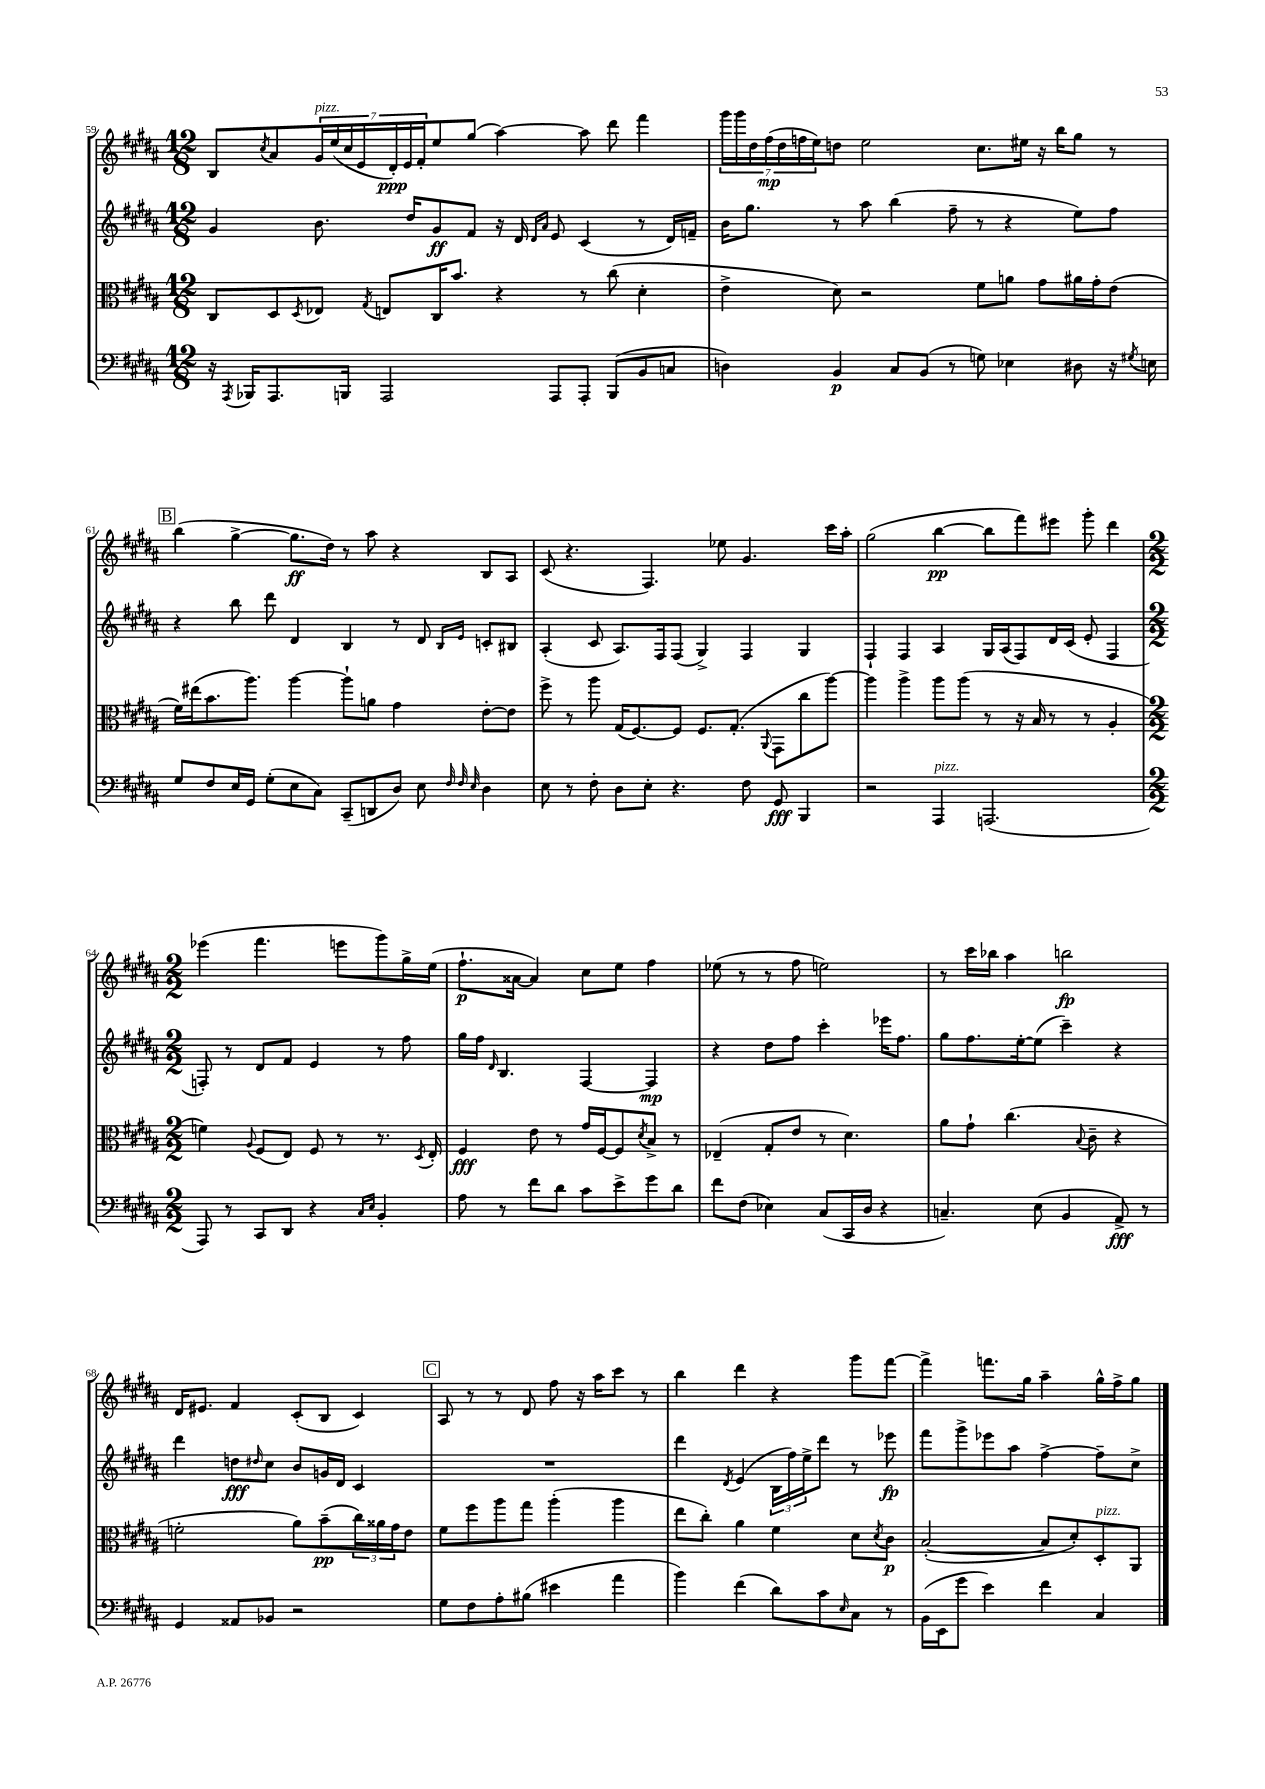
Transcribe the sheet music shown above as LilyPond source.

<<
\new StaffGroup <<
\new Staff = "s0" {
    \clef treble \key b \major \numericTimeSignature \time 12/8
    b8 \acciaccatura { cis''8 } ais'8 \tuplet 7/4 { gis'16^\markup { \italic "pizz." } e''16( cis''16 e'16 dis'16-.\ppp) e'16 fis'16-. } e''8 gis''8( ais''4~) ais''8 dis'''8 fis'''4 |
    \tuplet 7/4 { gis'''16 gis'''16 dis''16 fis''16\mp( dis''16 f''16 e''16) } d''8 e''2 cis''8. eis''16 r16 b''16 gis''8 r8 |
    \mark \markup { \box "B" } b''4( gis''4~-> gis''8.\ff dis''16) r8 ais''8 r4 b8 ais8 |
    cis'8( r4. fis4.) ees''8 gis'4. cis'''16 ais''16-. |
    gis''2( b''4~\pp b''8 fis'''8) eis'''8 gis'''8-. dis'''4 |
    \numericTimeSignature \time 2/2 ees'''4( fis'''4. e'''8 gis'''8) gis''16-> e''16( |
    fis''8.-!\p aisis'16~ aisis'4) cis''8 e''8 fis''4 |
    ees''8( r8 r8 fis''8 e''2) |
    r8 cis'''16 bes''16 ais''4 b''2\fp |
    dis'16 eis'8. fis'4 cis'8-.( b8 cis'4) |
    \mark \markup { \box "C" } ais8 r8 r8 dis'8 fis''8 r16 ais''16 cis'''8 r8 |
    b''4 dis'''4 r4 gis'''8 fis'''8~ |
    fis'''4-> f'''8. gis''16 ais''4-- gis''16-^ fis''16-> gis''8 \bar "|." |
}
\new Staff = "s1" {
    \clef treble \key b \major \numericTimeSignature \time 12/8
    gis'4 b'8. dis''16 gis'8\ff fis'8 r16 dis'16 \grace { dis'16 ais'16 } e'8 cis'4( r8 dis'16) f'16-- |
    b'16 gis''8. r8 ais''8 b''4( fis''8-- r8 r4 e''8) fis''8 |
    \mark \markup { \box "B" } r4 b''8 dis'''8 dis'4 b4 r8 dis'8 \grace { b16 e'16 } c'8-. bis8 |
    ais4-.( cis'8 ais8.) fis16 fis8( gis4->) fis4 gis4 |
    fis4-! fis4 ais4 gis16 ais16( fis8) dis'16 cis'16( e'8-. fis4 |
    \numericTimeSignature \time 2/2 f8-.) r8 dis'8 fis'8 e'4 r8 fis''8 |
    gis''16 fis''16 \grace { dis'16 } b4. fis4~ fis4\mp |
    r4 dis''8 fis''8 cis'''4-. ees'''16 fis''8. |
    gis''8 fis''8. e''16~-. e''8( cis'''4--) r4 |
    dis'''4 d''8\fff \grace { dis''16 } cis''8 b'8 g'16 dis'16 cis'4 |
    \mark \markup { \box "C" } R1 |
    dis'''4 \acciaccatura { dis'8 } e'4( \tuplet 3/2 { b16 fis''16) e''16-> } dis'''8 r8 ees'''8\fp |
    fis'''8 gis'''8-> ees'''8 ais''8 fis''4~-> fis''8-- cis''8-> \bar "|." |
}
\new Staff = "s2" {
    \clef alto \key b \major \numericTimeSignature \time 12/8
    cis8 dis8 \acciaccatura { dis8 } ees8 \acciaccatura { gis8 } e8 cis16 b'8. r4 r8 cis''8( dis'4-. |
    e'4-> dis'8) r2 fis'8 a'8 gis'8 ais'16 gis'16-. e'8( |
    \mark \markup { \box "B" } fis'16) eis''16( b'8. ais''8.) ais''4~ ais''8-! a'8 gis'4 e'8~-. e'8 |
    fis''8-> r8 ais''8 gis16( fis8.~) fis8 fis8. gis8.-.( \appoggiatura { ais,8 } gis,8 cis''8 ais''8~) |
    ais''4 ais''4-> ais''8 ais''8( r8 r16 b16 r8 r8 ais4-. |
    \numericTimeSignature \time 2/2 f'4) \appoggiatura { ais8 } fis8( e8) fis8 r8 r8. \acciaccatura { dis8 } e16-. |
    fis4\fff e'8 r8 gis'16 fis16~ fis8 \acciaccatura { dis'8 } b8-> r8 |
    ees4--( gis8-. e'8 r8 dis'4.) |
    ais'8 gis'8-! cis''4.( \appoggiatura { b8 } cis'8-- r4 |
    f'2-. ais'8) b'8--\pp( \tuplet 3/2 { cis''16) aisis'16 gis'16 } e'8 |
    \mark \markup { \box "C" } fis'8 fis''8 ais''8 gis''8 ais''4-.( ais''4 |
    e''8 cis''8-.) ais'4 fis'4 dis'8 \acciaccatura { dis'8 } cis'8\p |
    b2~-.( b8 dis'8-.) dis8-.^\markup { \italic "pizz." } ais,8 \bar "|." |
}
\new Staff = "s3" {
    \clef bass \key b \major \numericTimeSignature \time 12/8
    r16 \acciaccatura { ais,,8 } bes,,16 ais,,8. b,,16 ais,,2 ais,,8 ais,,8-. b,,8( b,8 c8 |
    d4) b,4\p cis8 b,8( r8 g8) ees4 dis8 r16 \acciaccatura { gis8 } e16 |
    \mark \markup { \box "B" } gis8 fis8 e16 gis,16 gis8-.( e8 cis8) cis,8--( d,8 dis8) e8 \grace { fis32 fis32 e32 } dis4 |
    e8 r8 fis8-. dis8 e8-. r4. fis8 gis,8\fff b,,4 |
    r2 ais,,4^\markup { \italic "pizz." } a,,2.( |
    \numericTimeSignature \time 2/2 ais,,8) r8 cis,8 dis,8 r4 \grace { cis16 e16 } b,4-. |
    ais8 r8 fis'8 dis'8 cis'8 e'8-> gis'8 dis'8 |
    fis'8 fis8( ees4) cis8( cis,16 dis16 r4 |
    c4.--) e8( b,4 ais,8->\fff) r8 |
    gis,4 aisis,8 bes,8 r2 |
    \mark \markup { \box "C" } gis8 fis8 ais8-. bis8( eis'4 ais'4 |
    b'4) fis'4( dis'8) cis'8 \grace { e16 } cis8 r8 |
    b,16( e,16 gis'8 e'4) fis'4 cis4 \bar "|." |
}
>>
>>
\layout { \context { \Score currentBarNumber = #59 } }
